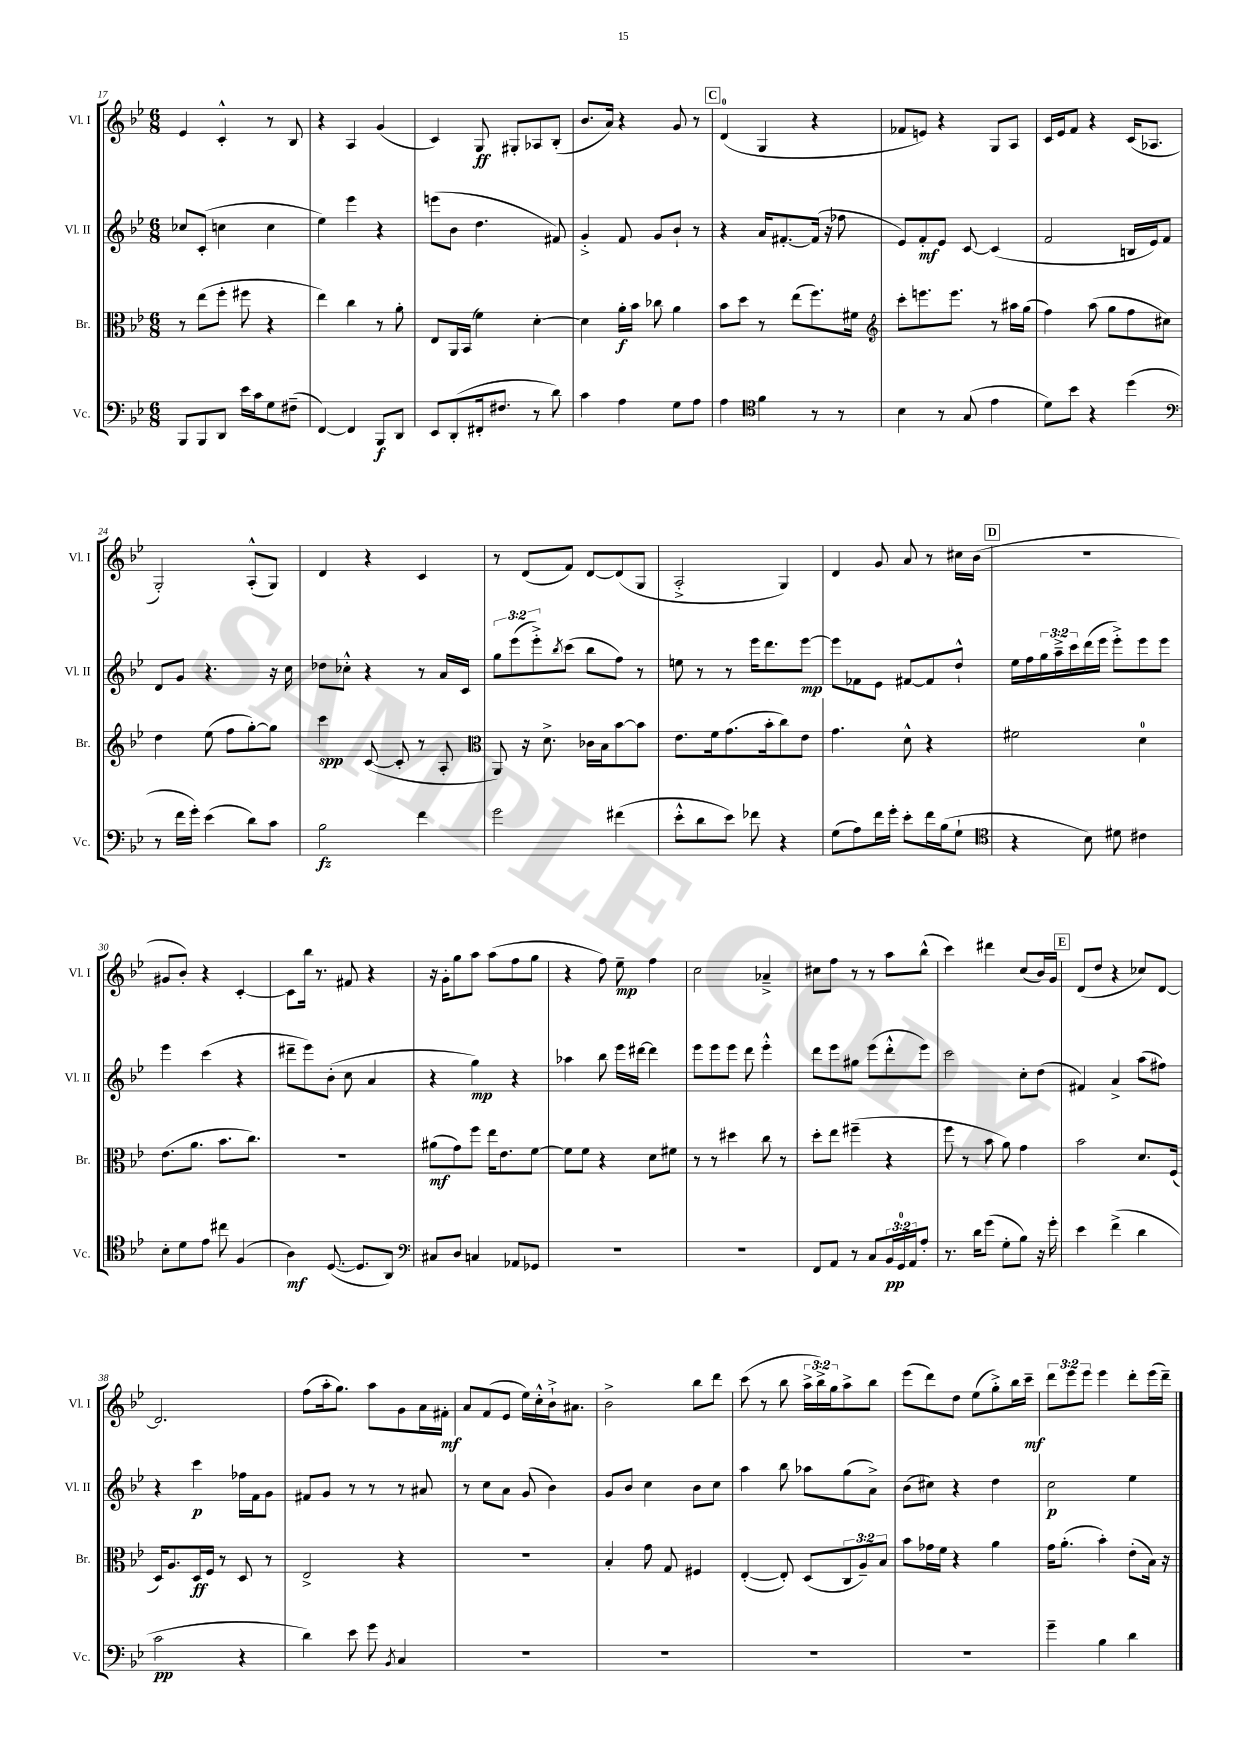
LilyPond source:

<<
\new StaffGroup <<
\new Staff = "s0" \with { instrumentName = "Vl. I" shortInstrumentName = "Vl. I" } {
    \clef treble \key bes \major \numericTimeSignature \time 6/8 \override Staff.TupletNumber.text = #tuplet-number::calc-fraction-text
    ees'4 c'4-.-^ r8 bes8 |
    r4 a4 g'4( |
    c'4) g8\ff gis8-. aes8 bes8-.( |
    bes'8. a'16) r4 g'8 r8 |
    \mark \markup { \box "C" } d'4-0( g4 r4 |
    fes'8 e'8) r4 g8 a8 |
    c'16 ees'16 f'8 r4 c'16( aes8. |
    g2-.) a8-.-^( g8) |
    d'4 r4 c'4 |
    r8 d'8( f'8) d'8~ d'8( g8 |
    a2-.-> g4) |
    d'4 g'8 a'8 r8 cis''16 bes'16( |
    \mark \markup { \box "D" } R2. |
    gis'8 bes'8-.) r4 c'4~-. |
    c'8 bes''16 r8. fis'8 r4 |
    r16 g'16-. g''8 a''8 a''8( f''8 g''8 |
    r4 f''8) ees''8--\mp f''4 |
    c''2 aes'4---> |
    cis''8 f''8 r8 r8 a''8 bes''8-^( |
    c'''4) dis'''4 c''8( bes'16) g'16 |
    \mark \markup { \box "E" } d'8( d''8 r4 ces''8) d'8~ |
    d'2. |
    f''8( a''16-. g''8.) a''8 g'8 a'16 fis'16-.\mf |
    a'8 f'8( ees'8 ees''16) c''16-.-^ bes'16-!-> ais'8. |
    bes'2-> bes''8 d'''8 |
    c'''8( r8 bes''8 \tuplet 3/2 { a''16-> bes''16->) g''16 } a''8-> bes''8 |
    ees'''8( d'''8) d''8 ees''8( g''8-.->) bes''16 c'''16--\mf |
    \tuplet 3/2 { d'''8 ees'''8 ees'''8 } ees'''4 d'''8-. ees'''16( d'''16--) \bar "|." |
}
\new Staff = "s1" \with { instrumentName = "Vl. II" shortInstrumentName = "Vl. II" } {
    \clef treble \key bes \major \numericTimeSignature \time 6/8 \override Staff.TupletNumber.text = #tuplet-number::calc-fraction-text
    ces''8 c'8-.( c''4 c''4 |
    ees''4) ees'''4 r4 |
    e'''8( bes'8 d''4. fis'8) |
    g'4-.-> f'8 g'8 bes'8-! r8 |
    \mark \markup { \box "C" } r4 a'16 fis'8.~-. fis'16( r16 fes''8 |
    ees'8) f'8-.\mf ees'8 c'8~ c'4( |
    f'2 b16 ees'16) f'8 |
    d'8 g'8 r4. r16 c''16 |
    des''8 ces''8-.-^ r4 r8 a'16 c'16 |
    \tuplet 3/2 { g''8 ees'''8( ees'''8-.->) } \acciaccatura { bes''8 } c'''8( bes''8 f''8) r8 |
    e''8 r8 r8 ees'''16 d'''8. ees'''8~\mp |
    ees'''8 fes'8 ees'8 fis'8~ fis'8 d''8-!-^ |
    \mark \markup { \box "D" } ees''16 f''16 \tuplet 3/2 { g''16 a''16---> c'''16 } d'''16( ees'''16 ees'''8-.->) ees'''8 ees'''8 |
    ees'''4 c'''4( r4 |
    dis'''8-- ees'''8) bes'8-.( c''8 a'4 |
    r4 g''4\mp) r4 |
    aes''4 bes''8 ees'''16 dis'''16~ dis'''4 |
    ees'''8 ees'''8 ees'''8 d'''8 ees'''4-.-^ |
    d'''8 ees'''8 gis''8 ees'''8( d'''8-.-^ ees'''8) |
    c'''2 c''8-. d''8( |
    \mark \markup { \box "E" } fis'4) a'4-> a''8( fis''8) |
    r4 c'''4\p fes''16 f'16 g'8 |
    fis'8 g'8 r8 r8 r8 ais'8 |
    r8 c''8 a'8 g'8( bes'4) |
    g'8 bes'8 c''4 bes'8 c''8 |
    a''4 bes''8 aes''8 g''8( a'8->) |
    bes'8( cis''8) r4 d''4 |
    c''2\p ees''4 \bar "|." |
}
\new Staff = "s2" \with { instrumentName = "Br." shortInstrumentName = "Br." } {
    \clef alto \key bes \major \numericTimeSignature \time 6/8 \override Staff.TupletNumber.text = #tuplet-number::calc-fraction-text
    r8 ees''8( f''8-. fis''8 r4 |
    ees''4) c''4 r8 a'8-. |
    ees8 a,16 bes,16( f'4) d'4~-. |
    d'4 a'16-.\f bes'16 ces''8 a'4 |
    \mark \markup { \box "C" } bes'8 d''8 r8 ees''8( f''8.) fis'16 |
    \clef treble c'''8-. e'''8. e'''8. r8 ais''16 g''16( |
    f''4) a''8( g''8 f''8 cis''8) |
    d''4 ees''8( f''8 g''8~-.) g''8 |
    c'''4\spp c'8~( c'8-. r8 a8-. |
    \clef alto a,8) r16 d'8.-> ces'16 bes16 bes'8~ bes'8 |
    ees'8. f'16 g'8.( bes'16-. c''8) ees'8 |
    g'4. d'8-^ r4 |
    \mark \markup { \box "D" } fis'2 d'4-0 |
    ees'8.( a'8. bes'8. c''8.) |
    R2. |
    ais'8\mf( g'8) f''8 ees''16 ees'8. f'8~ |
    f'8 f'8 r4 d'8 fis'8 |
    r8 r8 dis''4 c''8 r8 |
    d''8-. ees''8 fis''4--( r4 |
    f''8 r8 bes'8 a'8) g'4 |
    \mark \markup { \box "E" } bes'2 d'8. f16( |
    d16) a8. d16\ff f16 r8 d8 r8 |
    ees2-> r4 |
    R2. |
    bes4-. g'8 g8 fis4 |
    ees4~-.( ees8-.) d8( \tuplet 3/2 { c8 a8--) bes8 } |
    bes'8 ges'16 f'16 r4 a'4 |
    g'16 a'8.-.( bes'4-.) ees'8-.( bes16) r16 \bar "|." |
}
\new Staff = "s3" \with { instrumentName = "Vc." shortInstrumentName = "Vc." } {
    \clef bass \key bes \major \numericTimeSignature \time 6/8 \override Staff.TupletNumber.text = #tuplet-number::calc-fraction-text
    bes,,8 bes,,8 d,8 ees'16 c'16 g8 fis8--( |
    f,4~) f,4 bes,,8\f d,8 |
    ees,8 d,8-.( fis,16-. fis8. r8 d'8) |
    c'4 a4 g8 a8 |
    \mark \markup { \box "C" } a4 \clef tenor f'4 r8 r8 |
    bes4 r8 g8( ees'4 |
    d'8) bes'8 r4 d''4( |
    \clef bass r8 f'16 g'16-.) ees'4( d'8) c'8 |
    bes2\fz f'4 |
    g'2 fis'4( |
    ees'8-.-^ d'8 ees'8) fes'8 r4 |
    g8( a8) f'16 g'16-. ees'8-. f'16 bes16( g8-! |
    \mark \markup { \box "D" } \clef tenor r4 bes8) dis'8 cis'4 |
    bes8-. d'8 ees'8 cis''8 f4( |
    a4\mf) d8.~( d8. a,8) |
    \clef bass cis8 d8 c4 aes,8 ges,8 |
    R2. |
    R2. |
    f,8 a,8 r8 c8 \tuplet 3/2 { bes,16\pp g,16-0 a,16 } a8-. |
    r8. d'16 g'8( g8-. bes8) r16 g'16-. |
    \mark \markup { \box "E" } ees'4 f'4->( d'4 |
    c'2\pp r4 |
    d'4) ees'8 g'8 \acciaccatura { bes,8 } c4 |
    R2. |
    R2. |
    R2. |
    R2. |
    g'4-- bes4 d'4 \bar "|." |
}
>>
>>
\layout { \context { \Score currentBarNumber = #17 } }
